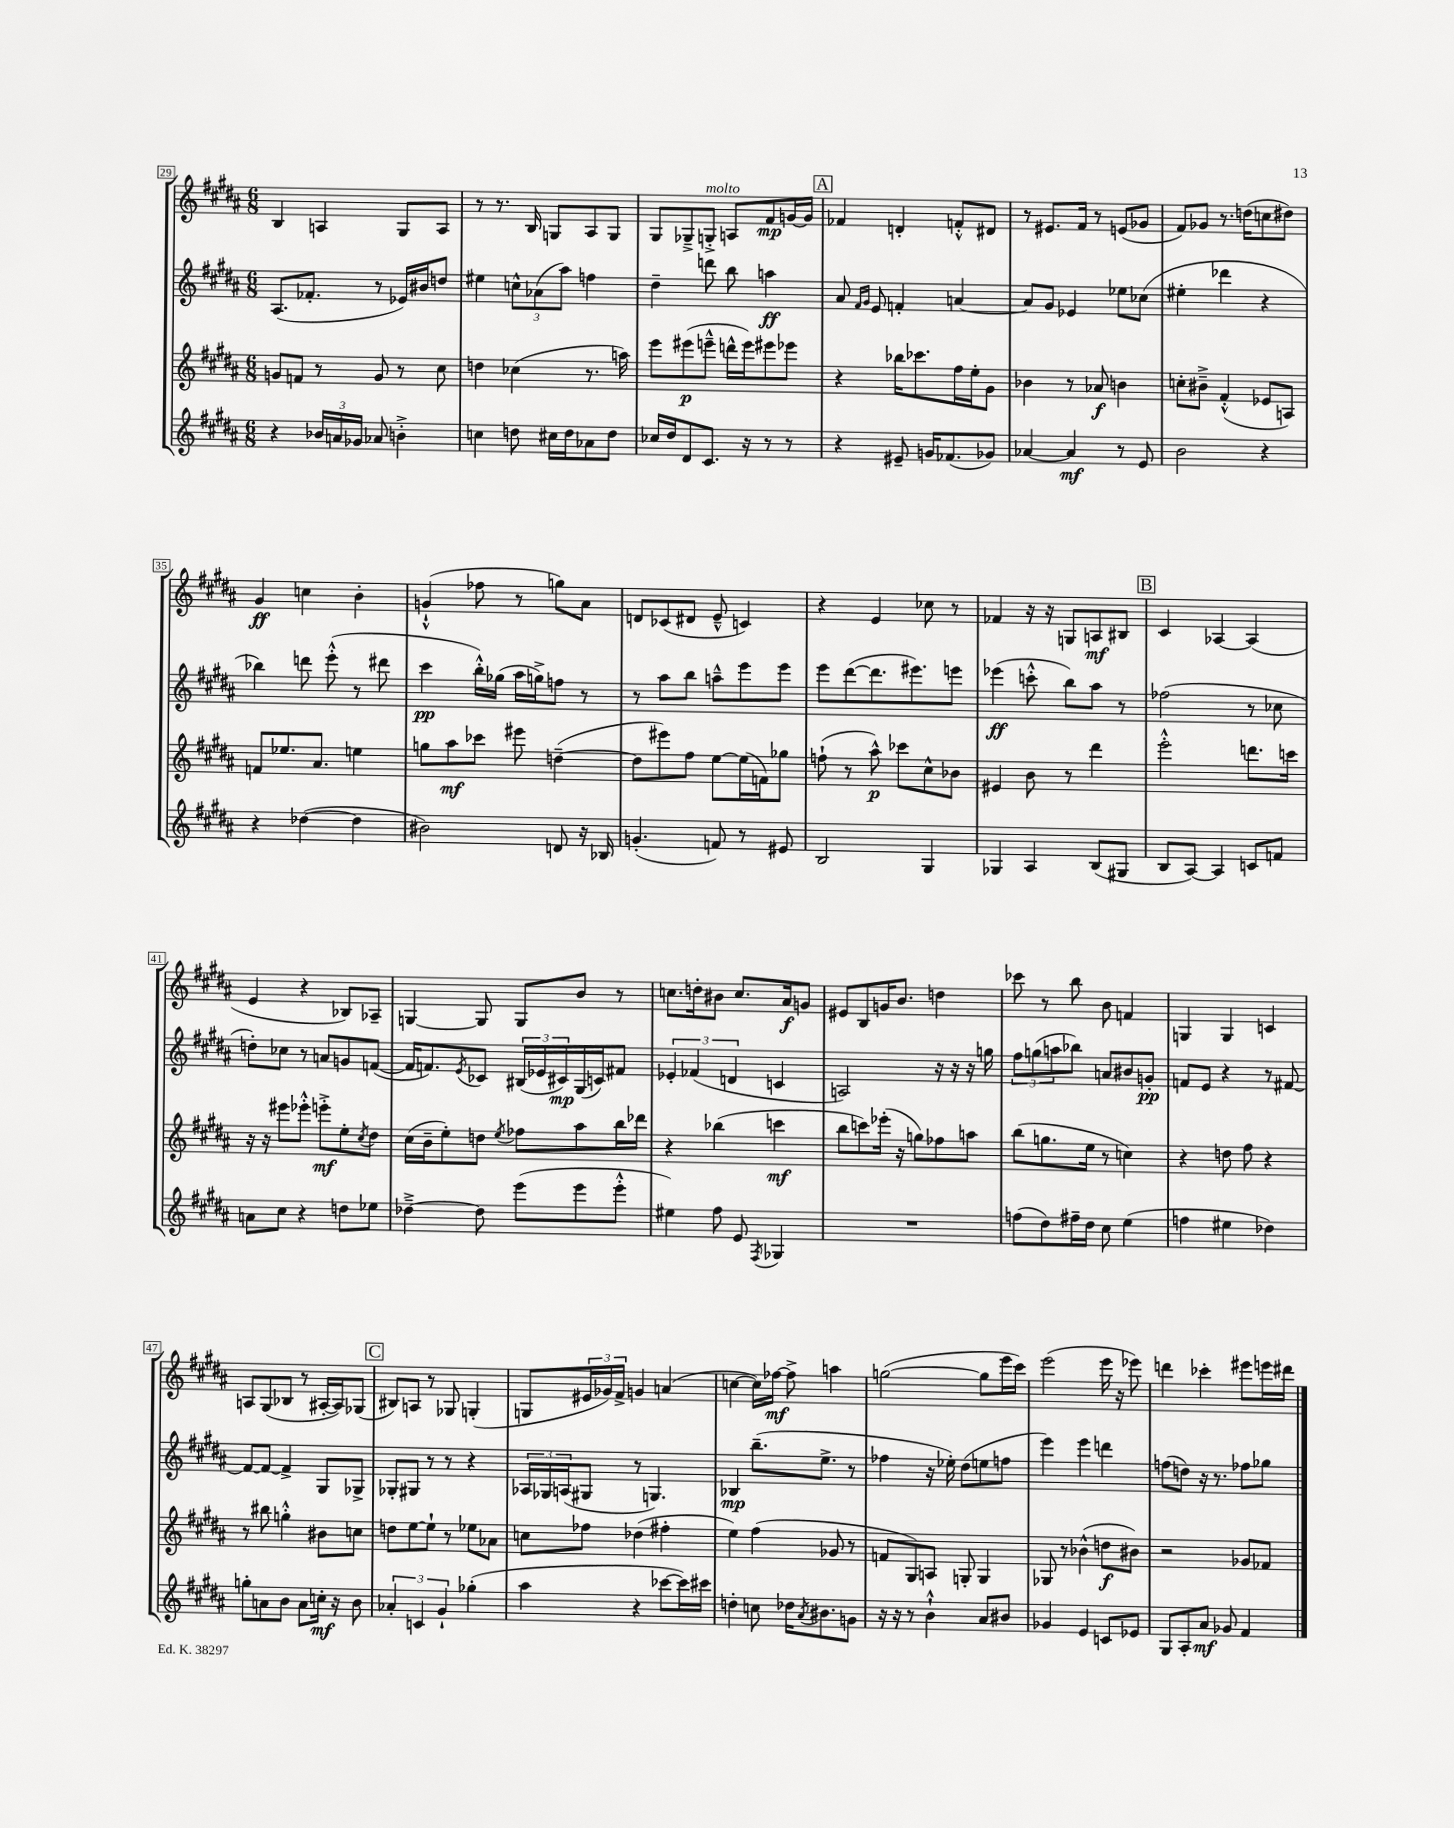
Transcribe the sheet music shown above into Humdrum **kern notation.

**kern	**kern	**kern	**kern
*staff4	*staff3	*staff2	*staff1
*clefG2	*clefG2	*clefG2	*clefG2
*k[f#c#g#d#a#]	*k[f#c#g#d#a#]	*k[f#c#g#d#a#]	*k[f#c#g#d#a#]
*M6/8	*M6/8	*M6/8	*M6/8
4r	8g	(8.A#	4B
.	8f	.	.
.	.	8.f-'	.
24b-	8r	.	4A
24a	.	.	.
24g-	.	.	.
8a-	8g	8r	.
4b'^	8r	16e-)	8G#
.	.	16b#	.
.	8cc#	8dd	8A
=	=	=	=
4cc	4dd	4ee#	8r
.	.	.	8.r
8dd	(4cc-	12cc^^	.
.	.	.	16B
.	.	(12a-	.
16cc#	.	.	8G
.	.	12aa#)	.
16dd	.	.	.
8a-	8.r	4ff	8A#
8dd	.	.	8G
.	16aa)	.	.
=	=	=	=
16cc-	8eee	4dd#~	8G#
16dd#	.	.	.
8d#	(8eee#	.	8G-~^
8.c#	8eee~^^	8ddd	8G'^
.	16ddd^^	8bb	8A
16r	16eee)	.	.
8r	8eee#	4aa	8f#
8r	8eee-	.	[16g
.	.	.	16g]
=	=	=	=
4r	4r	8a#	4f-
.	.	16qqf#	.
.	.	16qqg#	.
.	.	8e	.
8e#~	16bb-	4f'	4d'
.	8.ccc-	.	.
16g	.	.	.
(8.f-	.	.	.
.	16ff#	[4a	8f'^^
.	16ee'	.	.
8g-)	8g#	.	8d#
=	=	=	=
[4a-	4b-	8a]	8r
.	.	8g#	8.e#
4a-]	8r	4e-	.
.	.	.	16f#
.	8a-	.	8r
8r	4b	8ee-	(8e
8e	.	(8cc-	8g-
=	=	=	=
2b	8cc'	4ee#'	8f#)
.	8b#~^	.	8g-
.	(4f#'^^	4ddd-	8.r
.	.	.	(16dd
4r	8e-	4r	8cc
.	8A)	.	8dd#)
=	=	=	=
4r	8f	4bb-)	4g#
.	8.ee-	.	.
([4dd-	.	8ddd	4cc
.	8.a#	.	.
.	.	(8eee'^^	.
4dd-]	4ee	8r	4b'
.	.	8ddd#	.
=	=	=	=
2b#)	8gg	4ccc#	(4g`^^
.	8aa#	.	.
.	8ccc-	16bb'^^)	8ff-
.	.	(16gg-	.
.	8eee#	16aa#	8r
.	.	16gg^)	.
8d	([4dd~	8ff	8gg)
16r	.	8r	8a#
16B-	.	.	.
=	=	=	=
(4.g'	8dd]	8r	8d
.	8eee#)	8aa#	(8c-
.	8ff#	8bb	8d#
8f)	[8ee	8aa~^^	8e~^^
8r	(16ee]	8eee	4c)
.	16f)	.	.
8e#	8gg-	8eee	.
=	=	=	=
2B	(8ff`	8eee	4r
.	8r	([8ddd#	.
.	8aa#^^)	8.ddd#]	4e
.	8ccc-	.	.
.	.	8.eee#)	.
4G#	8cc#^^	.	8cc-
.	8b-	8eee	8r
=	=	=	=
4G-	4e#	(4eee-	4f-
4A#	8b	8ccc'^^	16r
.	.	.	16r
.	8r	8bb)	8G
(8B	4ddd#	8aa#	8A
8G#	.	8r	8B#
=	=	=	=
8B	2eee'^^	(2ff-	4c#
[8A#)	.	.	.
4A#]	.	.	[4A-
8c	8.ddd	8r	(4A-]
8f	.	8cc-	.
.	16ccc	.	.
=	=	=	=
8a	16r	8dd')	4e
.	16r	.	.
8cc#	8eee#	8cc-	.
4r	8eee-'^^	8r	4r
.	8eee'^	8a	.
8dd	8ee'	8g	8B-)
.	8qcc#	.	.
8ee-	8dd#	([8f	8A-~
=	=	=	=
[4dd-~^	(16cc#	16f]	[4G
.	16b~	8.f)	.
.	8ee')	.	.
.	.	8qe	.
8dd-]	8dd	8c-	8G]
.	8qee	.	.
(8eee	8ff-	(24B#	8G
.	.	24e-	.
.	.	24c#)	.
8eee	8aa#	(16G#	8b
.	.	16c)	.
8eee'^^	16bb	8f#	8r
.	16ddd-	.	.
=	=	=	=
4ee#)	4r	6e-'	8.cc
.	.	(6f-	.
.	.	.	16dd'
8ff#	(4bb-	.	8b#
.	.	6d	.
8e	.	.	8.cc
8qF#	.	.	.
4G-	4ccc	4c	.
.	.	.	16a#
.	.	.	8g
=	=	=	=
2.r	8bb	2A)	8e#
.	8ccc)	.	8B
.	(16eee-'	.	16g
.	16r	.	8.b
.	8gg)	.	.
.	8ff-	16r	4dd
.	.	16r	.
.	8aa	16r	.
.	.	16gg	.
=	=	=	=
(8ff	(8bb	12ff#	8ccc-
.	.	(12gg	.
8dd#)	8.gg	.	8r
.	.	12aa	.
16ff#~	.	8bb-)	8bb
16dd#	16ee	.	.
8cc#	8r	8a	8b
(4ee	4cc)	8b#	4f
.	.	8g'	.
=	=	=	=
4ff	4r	8f	4G
.	.	8e	.
4ee#	8dd	4r	4G
.	8ff#	.	.
4dd-)	4r	8r	4c
.	.	[8f#	.
=	=	=	=
8gg'	8r	8f#_	8A
8a	8bb#	8f#_	(8G#
8b	4gg'^^	4f#^]	8B-
8a	.	.	8r
16cc'	8b#	8G#	[16A#'
16r	.	.	16A#])
8b	8cc	8G-^	(8G-
=	=	=	=
6a-'	8dd	8G-'	8B#)
.	[8ee	8G#	8A
6c	.	.	.
.	8ee`]	8r	8r
6g#`	.	.	.
.	8r	8r	8G-
(4gg-'	8ee-	4r	(4G'
.	8a-	.	.
=	=	=	=
4aa#	8cc	24A-	8G
.	.	24G-	.
.	.	(24A	.
.	8ff-	8G#	24e#
.	.	.	24g-)
.	.	.	24f#^
4r	(4dd-	8r	4g
.	.	4.G)	.
[8ccc-	4ff#'	.	(4a
16ccc-])	.	.	.
16ccc#	.	.	.
=	=	=	=
4dd'	4ee)	4B-	[4cc
8cc	(4ff#	(8.bb~	16cc])
.	.	.	[16ff-
16dd-	.	.	8ff-^]
8qa#	.	.	.
8.b#	.	8.ee^	.
.	8g-	.	4aa
8g	8r	8r	.
=	=	=	=
16r	8f	4ff-	([2gg
16r	.	.	.
8r	8G#)	.	.
4b`^^	8A	16r	.
.	.	16ee-')	.
.	8G'	(8dd#	.
8a#	4G	8ee	8gg]
8b#	.	8ff	16eee
.	.	.	16ccc#)
=	=	=	=
4g-	8G-	4eee)	(2eee
.	8r	.	.
4e	(4b-^^	4eee	.
8c	8dd	4ddd	16eee
.	.	.	16r
8e-	8b#)	.	8eee-)
=	=	=	=
8G#	2r	(8ff	4ddd
8A#'	.	8dd)	.
8a#	.	16r	4ccc-'
.	.	8.r	.
8g-	.	.	.
4f#	8g-	8ff-	8eee#
.	8f-	8gg-	16eee
.	.	.	16ddd#
==	==	==	==
*-	*-	*-	*-
